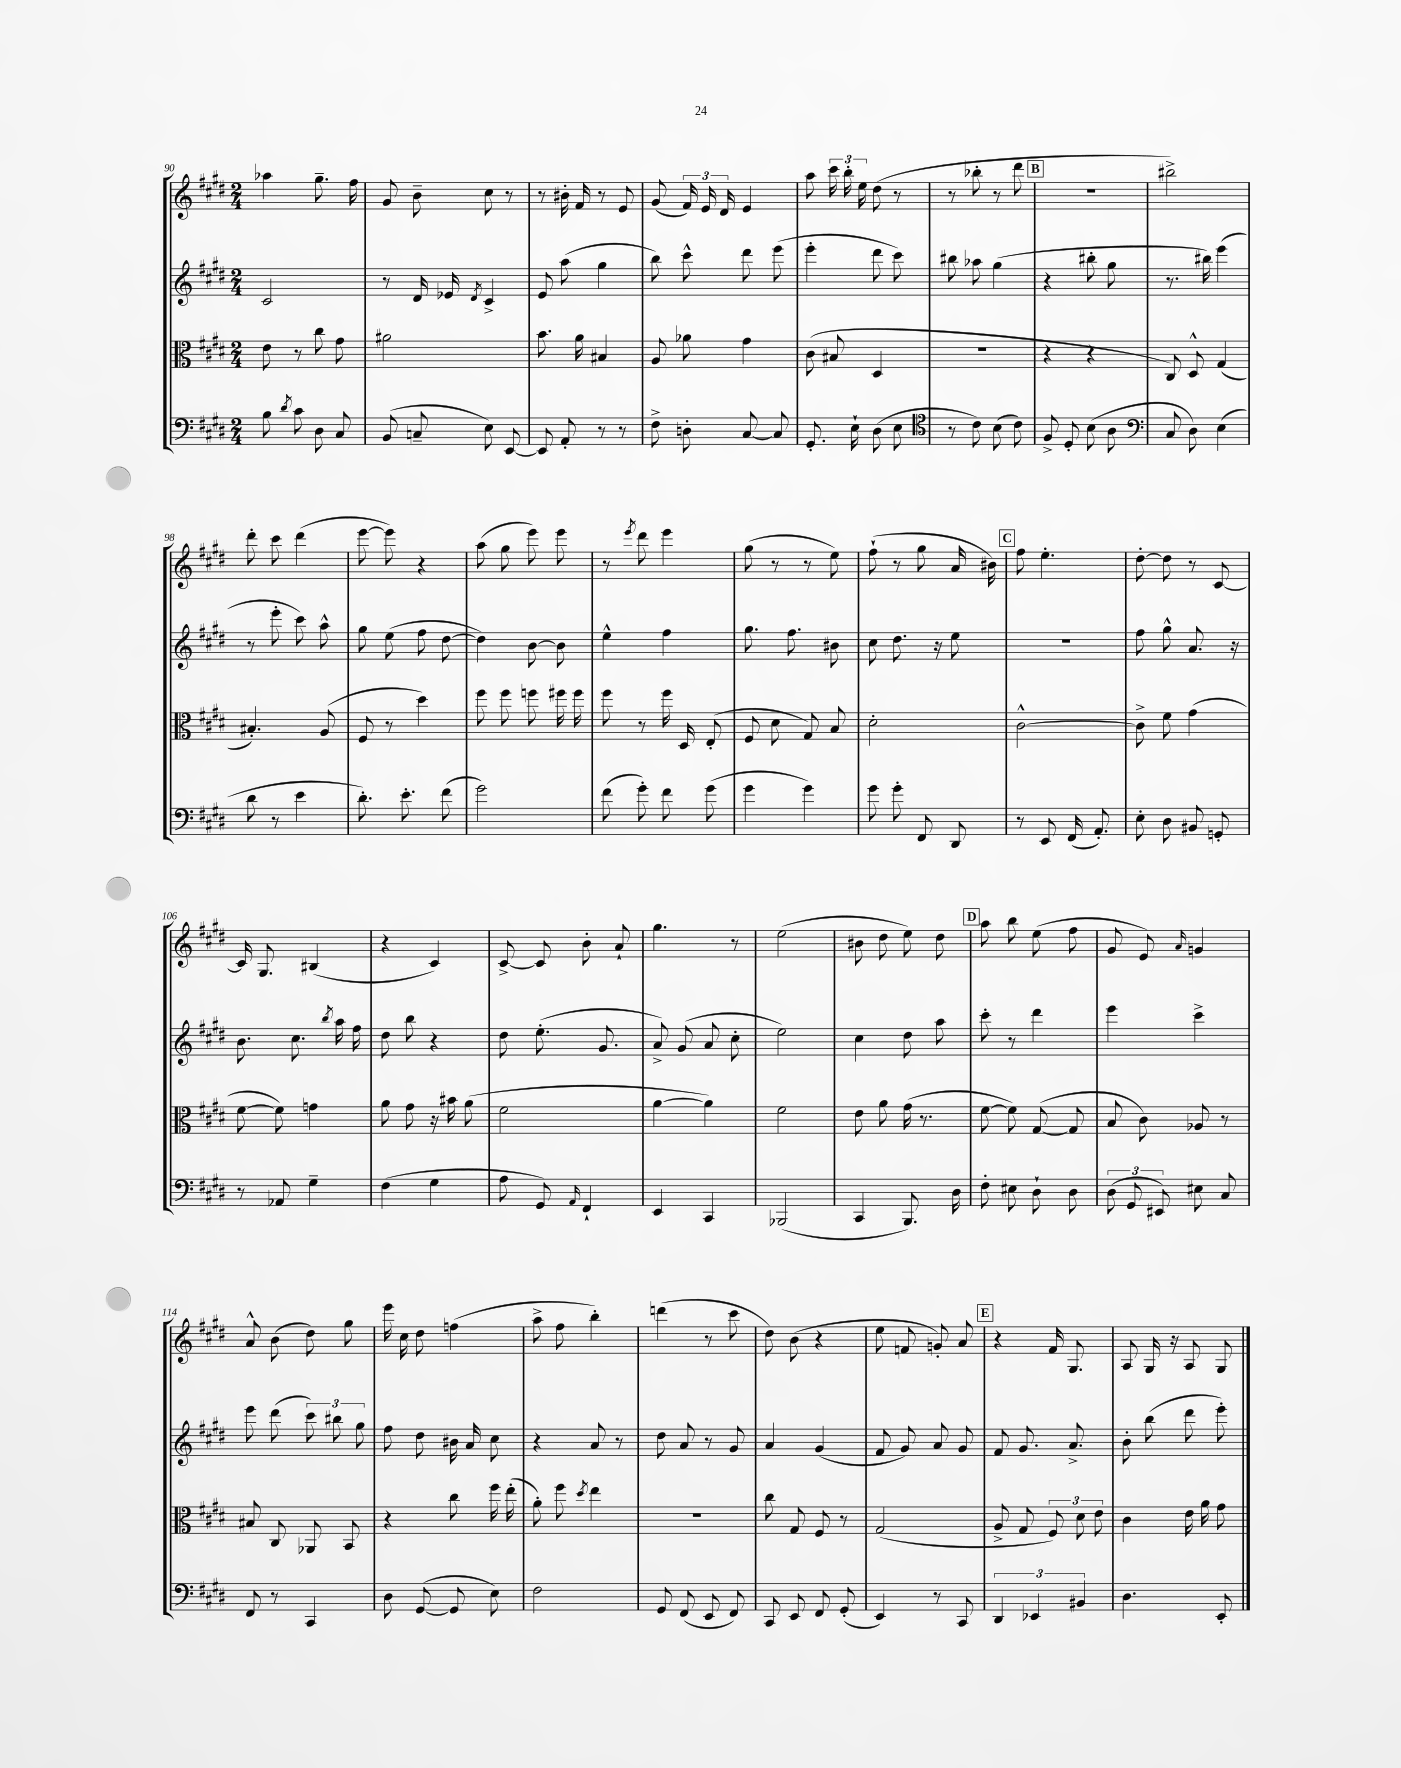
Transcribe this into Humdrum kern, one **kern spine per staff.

**kern	**kern	**kern	**kern
*staff4	*staff3	*staff2	*staff1
*clefF4	*clefC3	*clefG2	*clefG2
*k[f#c#g#d#]	*k[f#c#g#d#]	*k[f#c#g#d#]	*k[f#c#g#d#]
*M2/4	*M2/4	*M2/4	*M2/4
8B	8e	2c#	4aa-
8qd#	.	.	.
8c#	8r	.	.
8D#	8cc#	.	8.gg#~
8C#	8g#	.	.
.	.	.	16ff#
=	=	=	=
(8BB	2a#	8r	8g#
8C~	.	16d#	8b~
.	.	16e-	.
.	.	8qd#	.
8E)	.	4c#^	8cc#
[8EE	.	.	8r
=	=	=	=
8EE]	8.b	8e	8r
8AA'	.	(8aa	16b#'
.	16a	.	16f#
8r	4B#	4gg#	8r
8r	.	.	8e
=	=	=	=
8F#^	8A	8bb)	(8g#
8D'	8a-	8ccc#^^	24f#)
.	.	.	24e
.	.	.	24d#
[8C#	4g#	8ddd#	4e
8C#]	.	(8eee	.
=	=	=	=
8.GG#'	(8c#	4eee'	8aa
.	8B#	.	24ccc#
.	.	.	24bb'
16E`	.	.	.
.	.	.	24ee
(8D#	4D#	8ddd#	(8dd#
8E	.	8ccc#)	8r
=	=	=	=
*clefC4	*	*	*
8r	2r	8bb#	8r
8c#)	.	8aa-	8bb-'
(8B	.	(4gg#	8r
8c#)	.	.	8ddd#
=	=	=	=
8F#^	4r	4r	2r
8D#'	.	.	.
(8B	4r	8bb#'	.
8A	.	8gg#	.
=	=	=	=
*clefF4	*	*	*
8C#	8C#)	8.r	2bb#^)
8D#)	8D#^^	.	.
.	.	16bb#)	.
(4E	(4G#	(4eee	.
=	=	=	=
8d#	4.B#')	8r	8ddd#'
8r	.	8eee'	8ccc#
4e	.	8ccc#)	(4ddd#
.	(8A	8aa^^	.
=	=	=	=
8.d#')	8F#	8gg#	[8eee
.	8r	(8ee	8eee])
8.e'	.	.	.
.	4dd#)	8ff#	4r
(8f#	.	[8dd#	.
=	=	=	=
2g#)	8ff#	4dd#])	(8aa
.	8ff#	.	8gg#
.	8ff	[8b	8eee)
.	16ff#	8b]	8eee
.	16ff#	.	.
=	=	=	=
(8f#	8ff#	4ee^^	8r
.	.	.	8qeee
8g#')	8r	.	8ddd#
8f#	16ff#	4ff#	4eee
.	16D#	.	.
(8g#	(8E'	.	.
=	=	=	=
4g#	8F#	8.gg#	(8gg#
.	8d#	.	8r
.	.	8.ff#	.
4g#)	8G#)	.	8r
.	8B	8b#	8ee)
=	=	=	=
8g#	2d#'	8cc#	(8ff#`
8g#'	.	8.dd#	8r
8FF#	.	.	8gg#
.	.	16r	.
8DD#	.	8ee	16a
.	.	.	16b#)
=	=	=	=
8r	[2c#^^	2r	8ff#
8EE	.	.	4.ee'
(16FF#	.	.	.
8.AA')	.	.	.
=	=	=	=
8E'	8c#^]	8ff#	[8dd#'
8D#	8f#	8gg#^^	8dd#]
8BB#	(4g#	8.a	8r
8GG'	.	.	[8c#
.	.	16r	.
=	=	=	=
8r	[8f#	8.b	16c#]
.	.	.	8.G#
8AA-	8f#])	.	.
.	.	8.cc#	.
4G#~	4g	.	(4B#
.	.	8qbb	.
.	.	16aa	.
.	.	16ff#	.
=	=	=	=
(4F#	8a	8dd#	4r
.	8g#	8bb	.
4G#	16r	4r	4c#)
.	16b#	.	.
.	(8a	.	.
=	=	=	=
8A	2f#	8dd#	[8c#^
8GG#)	.	(8.ee'	8c#]
16qqAA	.	.	.
4FF#`	.	.	8b'
.	.	8.g#	.
.	.	.	8a`
=	=	=	=
4EE	[4a	8a^)	4.gg#
.	.	(8g#	.
4CC#	4a])	8a	.
.	.	8cc#'	8r
=	=	=	=
(2BBB-	2f#	2ee)	(2ee
=	=	=	=
4CC#	8e	4cc#	8b#
.	8a	.	8dd#
8.BBB)	(16g#	8dd#	8ee)
.	8.r	.	.
.	.	8aa	8dd#
16D#	.	.	.
=	=	=	=
8F#'	[8f#	8ccc#'	8aa
8E#	8f#])	8r	8bb
8D#`	([8G#	4ddd#	(8ee
8D#	8G#]	.	8ff#
=	=	=	=
(12D#	8B	4eee	8g#
12GG#	.	.	.
.	8c#)	.	8e)
12EE#)	.	.	.
.	.	.	16qqa
8E#	8A-	4ccc#^	4g
8C#	8r	.	.
=	=	=	=
8FF#	8B#	8eee	8a^^
8r	8C#	(8ddd#	(8b
4CC#	8AA-	12ccc#)	8dd#)
.	.	12bb#	.
.	8BB	.	8gg#
.	.	12gg#	.
=	=	=	=
8D#	4r	8ff#	16eee
.	.	.	16cc#
([8GG#	.	8dd#	8dd#
8GG#]	8cc#	16b#	(4ff
.	.	16a	.
8E)	16ff#	8cc#	.
.	(16ee'	.	.
=	=	=	=
2F#	8a')	4r	8aa^
.	8ff#	.	8ff#
.	8qdd#	.	.
.	4ee	8a	4bb')
.	.	8r	.
=	=	=	=
8GG#	2r	8dd#	(4ddd
(8FF#	.	8a	.
8EE	.	8r	8r
8FF#)	.	8g#	8ccc#
=	=	=	=
8CC#	8cc#	4a	8dd#)
8EE	8G#	.	(8b
8FF#	8F#	(4g#	4r
(8GG#'	8r	.	.
=	=	=	=
4EE)	(2G#	8f#	8ee
.	.	8g#)	8f
8r	.	8a	8g')
8CC#	.	8g#	8a
=	=	=	=
6DD#	8A^	8f#	4r
.	8G#	8.g#	.
6EE-	.	.	.
.	12F#)	.	16f#
.	.	8.a^	8.G#
6BB#	12d#	.	.
.	12e	.	.
=	=	=	=
4.D#	4c#	8b'	8A
.	.	(8bb	16G#
.	.	.	16r
.	16e	8ddd#	8A
.	16a	.	.
8EE'	8g#	8eee')	8G#
==	==	==	==
*-	*-	*-	*-
